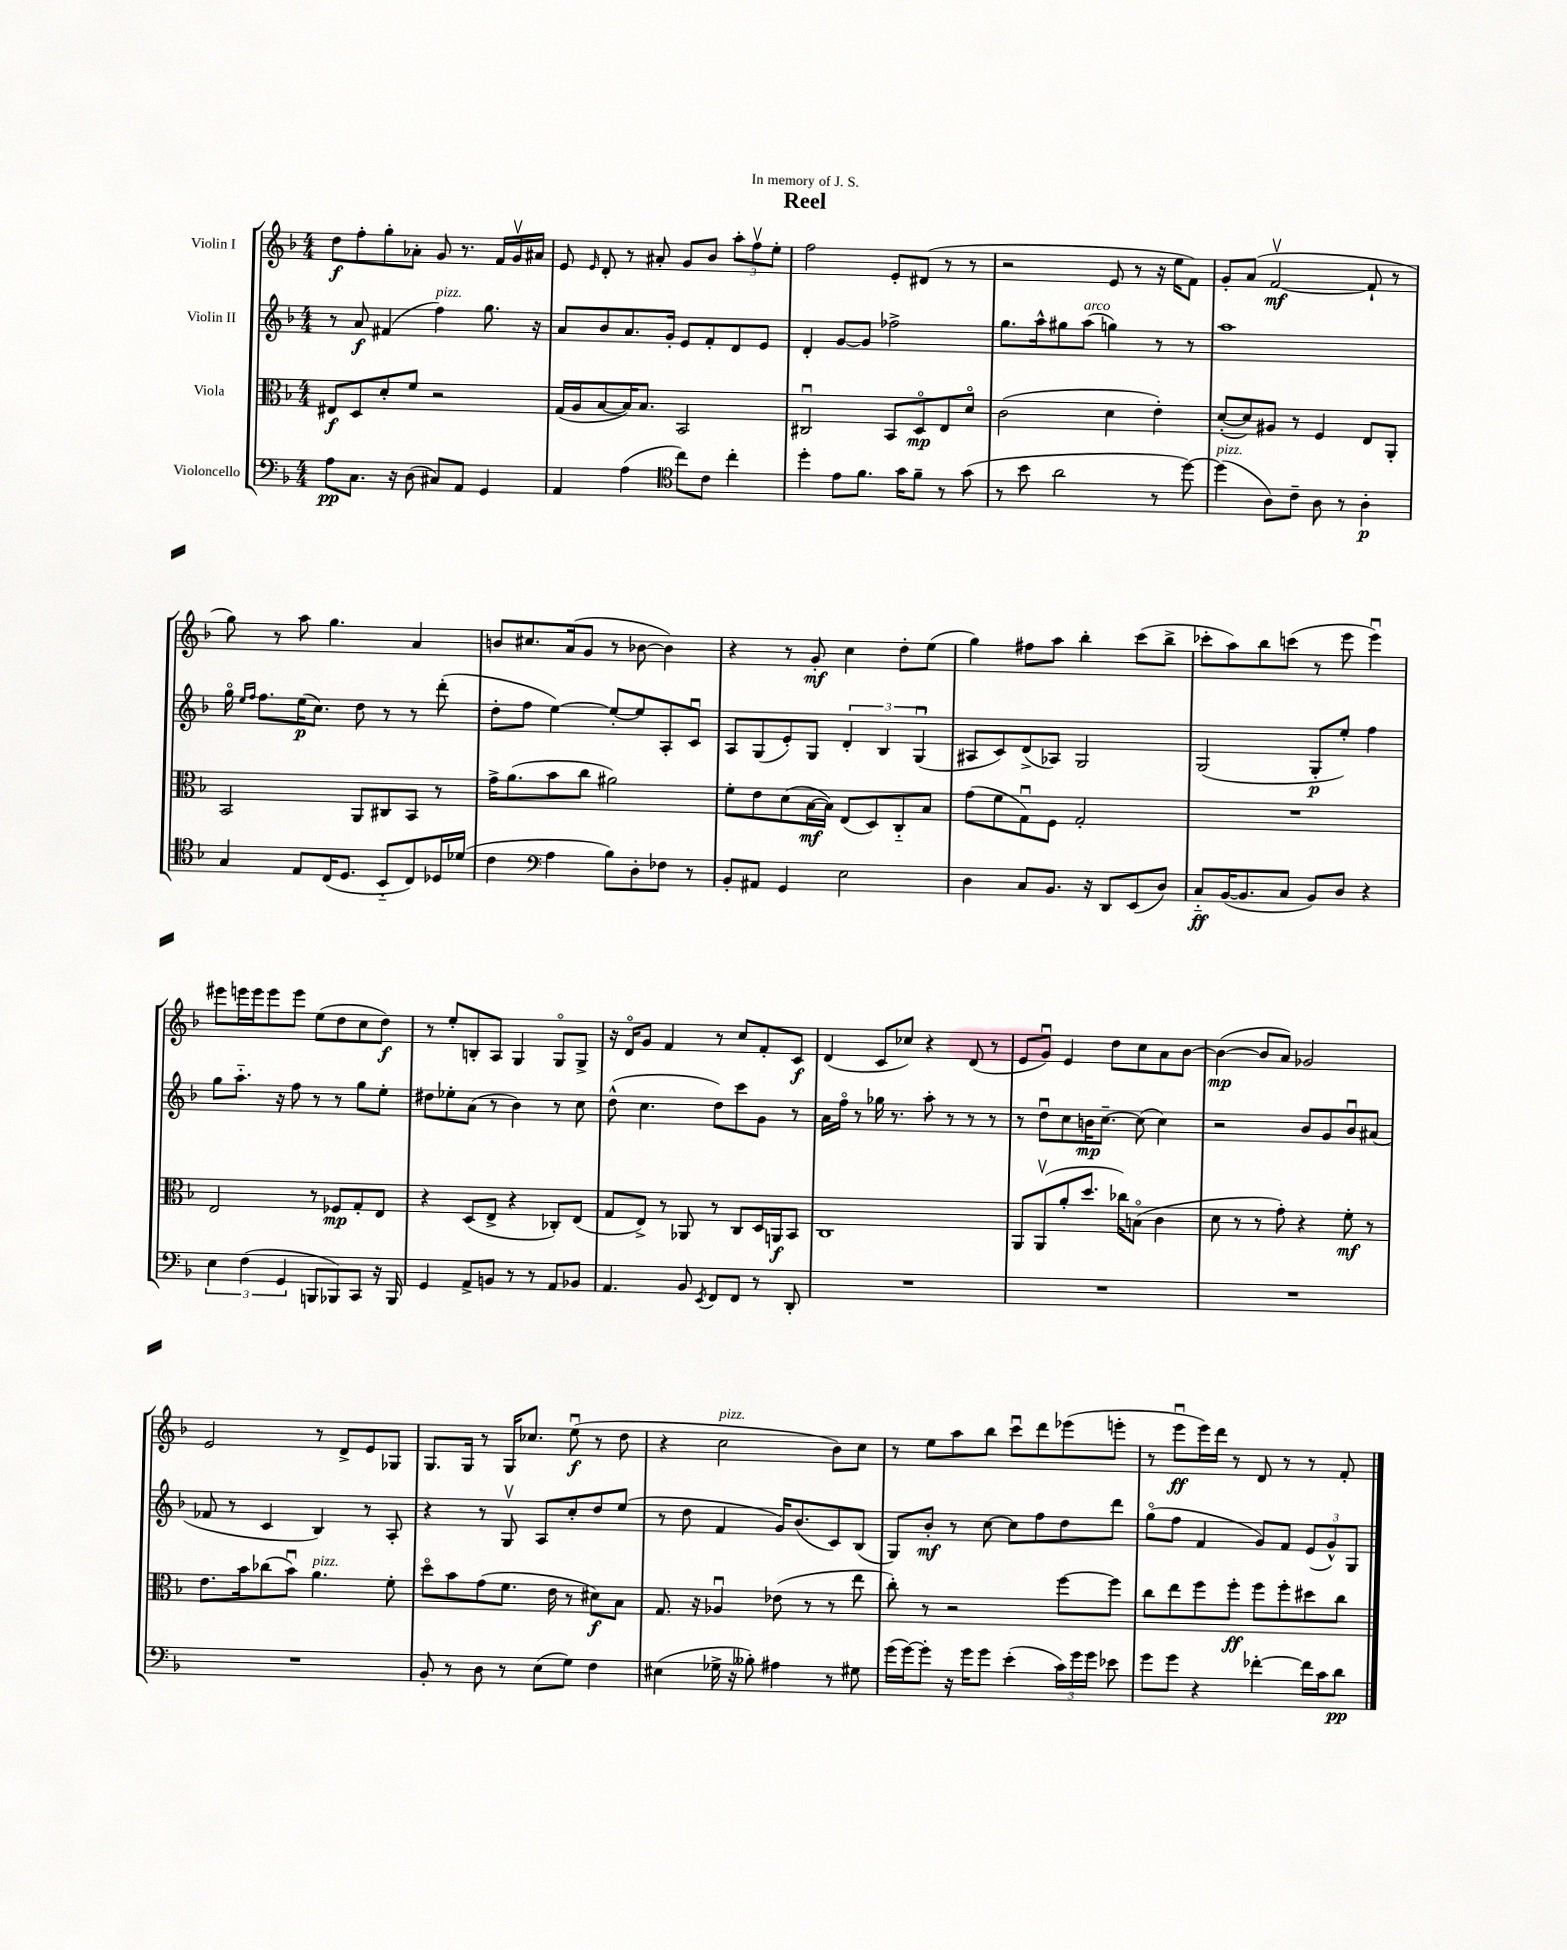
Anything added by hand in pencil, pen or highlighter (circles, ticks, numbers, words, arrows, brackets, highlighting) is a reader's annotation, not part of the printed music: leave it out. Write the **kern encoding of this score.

**kern	**kern	**kern	**kern
*staff4	*staff3	*staff2	*staff1
*clefF4	*clefC3	*clefG2	*clefG2
*k[b-]	*k[b-]	*k[b-]	*k[b-]
*M4/4	*M4/4	*M4/4	*M4/4
8A	8E#	8r	8dd
8.C	8D	8a	8ff'
.	8d'	(4f#	8gg'
16r	.	.	.
(8D	8f	.	8a-'
8C#)	2r	4ff)	8g
8AA	.	.	8.r
4GG	.	8.gg	.
.	.	.	16f
.	.	.	16gv
.	.	16r	16a#
=	=	=	=
4AA	(16G	8a	8e
.	16A	.	.
.	.	.	16qqe
.	[8B-	8b-	8d'
(4A	16B-])	8.a	8r
.	8.B-	.	.
.	.	.	8a#'
.	.	16g'	.
*clefC4	*	*	*
8cc)	2BB-	8e	8g
8c	.	8f'	8b-
4cc'	.	8d	12aa'
.	.	.	12ffv
.	.	8e	.
.	.	.	12ee'
=	=	=	=
4dd'	2C#u	4d'	2ff
8e	.	[8g	.
8.f	.	8g]	.
.	8BB-	2ff-^	8e'
16g	.	.	.
8f~	8Do	.	(8d#
8r	8E	.	8r
(8g	8do	.	8r
=	=	=	=
8r	(2c	8.gg	2r
8b-	.	.	.
.	.	16aa^^	.
2a	.	8gg#	.
.	.	(8aa	.
.	4d	4gg)	8e
.	.	.	8r
8r	4e')	8r	16r
.	.	.	16ee
[8dd)	.	8r	8f)
=	=	=	=
(4dd]	([8d'	1aa	8g'
.	8d])	.	(8a
8A)	8A#	.	[2fv
8c~	8r	.	.
8A	4F	.	.
8r	.	.	.
4A'	8E	.	8f`]
.	8AA'	.	8r
=	=	=	=
4G	2BB-	16ggo	8gg)
.	.	16qqee	.
.	.	16qqff	.
.	.	8.ff	.
.	.	.	8r
8E	.	(16ee	8aa
.	.	8.cc)	.
(16C	.	.	4.gg
8.D	.	.	.
.	8AA	8dd	.
8BB-'~	8C#	8r	.
8C)	8BB-	8r	4a
16D-	8r	(8ddd'	.
(16d-	.	.	.
=	=	=	=
4c	16g^	8dd'	8b
.	(8.a	.	.
.	.	8ff	8.cc#
*clefF4	*	*	*
4A	8b-	[4ee)	.
.	.	.	(16a
.	8cc	.	8g
8B-)	2a#)	8ee'_	8r
8D'	.	8ee]	[8b-
8F-	.	8A'	4b-])
8r	.	8cu	.
=	=	=	=
8BB-'	8f'	8A	4r
8AA#	8e	(8G	.
4GG	(8d	8e')	8r
.	[16B-	8G	8g'
.	16B-])	.	.
2E	(8E	6d'	4cc
.	8D)	.	.
.	.	6B-	.
.	8C'~	.	8dd'
.	.	(6Gu	.
.	8B-	.	(8ee
=	=	=	=
4D	(8g	8A#	4gg)
.	8f	8c)	.
8C	8Gu)	(8d^	8ff#
8.BB-	8F	8A-)	8aa
.	2G'	2G	4bb-'
16r	.	.	.
8DD	.	.	.
(8EE	.	.	(8ccc
8D)	.	.	8bb-^
=	=	=	=
8C'~	1r	(2G	8ccc-'
([16BB-	.	.	8aa)
8.BB-]	.	.	.
.	.	.	8bb-
8C	.	.	(8ccc
8BB-)	.	8G'	8r
8D	.	8ee')	8eee
4r	.	4ff	4eeeu)
=	=	=	=
6E	2E	8gg	8eee#
.	.	8.aa'~	16eee
(6F	.	.	.
.	.	.	16eee
.	.	.	8eee
.	.	16r	.
6GG	.	.	.
.	.	8ff	8eee
8BBB	8r	8r	(8ee
8BBB-)	8F-	8r	8dd
8CC	8G'	8gg	8cc
16r	8E	8ee'	8dd)
16BBB-	.	.	.
=	=	=	=
4GG	4r	8dd#	8r
.	.	8ee-'	8ee'
8AA^	(8D	(8a	8B'
8BB	8E^	8r	8A
8r	4r	4b-)	4G
8r	.	.	.
8AA	8C-')	8r	8Go
8BB-	(8E	8cc	8G^
=	=	=	=
4.AA	8G	(8dd^^	16r
.	.	.	16do
.	8E^)	4.cc	8g
.	8r	.	4f
8BB-	8AA-	.	.
8qEE	.	.	.
8FF	8r	8dd)	8r
8FF	8C	8ccc	8cc
8r	16D	8g	8f'
.	16AA	.	.
8DD'	8BB-	8r	8c
=	=	=	=
1r	1C	16a	(4d
.	.	16ffo	.
.	.	8r	.
.	.	16gg-	8c
.	.	8.r	.
.	.	.	8cc-)
.	.	8aa'	4r
.	.	8r	.
.	.	8r	(8d
.	.	8r	8r
=	=	=	=
1r	8AA	8r	8e
.	(8AAv	8ddu	8gu)
.	8a'	8cc	4e
.	8.dd	16b	.
.	.	[8.cc~	.
.	.	.	8dd
.	16cc-)	.	.
.	(8Bo	(8cc]	8cc
.	4c	4cc)	8a
.	.	.	[8b-
=	=	=	=
1r	8d	2r	(4b-_
.	8r	.	.
.	8r	.	8b-]
.	8g')	.	8a)
.	4r	8b-	2g-
.	.	8g	.
.	8f'	8b-u	.
.	8r	(8a#	.
=	=	=	=
1r	8.e	8f-	2e
.	.	8r	.
.	16b-	.	.
.	(8cc-	4c	.
.	8b-u)	.	.
.	4.a	4B-)	8r
.	.	.	8d^
.	.	8r	8e
.	8f'	8A'	8G-
=	=	=	=
8BB-'	8ddo	4r	8.G
8r	8b-	.	.
.	.	.	16G
8D	(8g	8r	8r
8r	8.f	8Gv	16G
.	.	.	8.cc-
(8E	.	8A	.
.	16e	.	.
8G)	8r	8cc'	(8eeu
4F	8d#)	8dd	8r
.	8B-	(8ee	8dd
=	=	=	=
(4E#	8.G	8r	4r
.	.	8dd	.
.	16r	.	.
16G-^	4A-u	4f	2cc
16r	.	.	.
8B--')	.	.	.
4A#	(8e-	16g)	.
.	.	(8.b-	.
.	8r	.	.
8r	8r	8c)	8b-)
8G#	8ee	(8B-	8cc
=	=	=	=
(16g	8cc')	8G)	8r
[16g)	.	.	.
8g']	8r	8b-'	8ee
16r	2r	8r	8aa
16g	.	.	.
8g	.	[8cc	8bb-
(4e'	.	8cc]	8cccu
.	.	8ff	8ddd
24c)	[8ff	8dd	(8eee-
24g	.	.	.
24g	.	.	.
8e-	8ff]	8ddd	8eee'
=	=	=	=
8g	8cc	(8ggo	8r
8g	8ee	8ff	8eeeu
4r	8ff	4f	16eee)
.	.	.	16ddd
.	8ff'	.	8r
[4f-'	8ff	8g)	8d
.	8ff'	8f	8r
16f-]	8dd#	(12e	8r
16c	.	.	.
.	.	12g^^)	.
8d	8cc	.	8f'
.	.	12G	.
==	==	==	==
*-	*-	*-	*-
